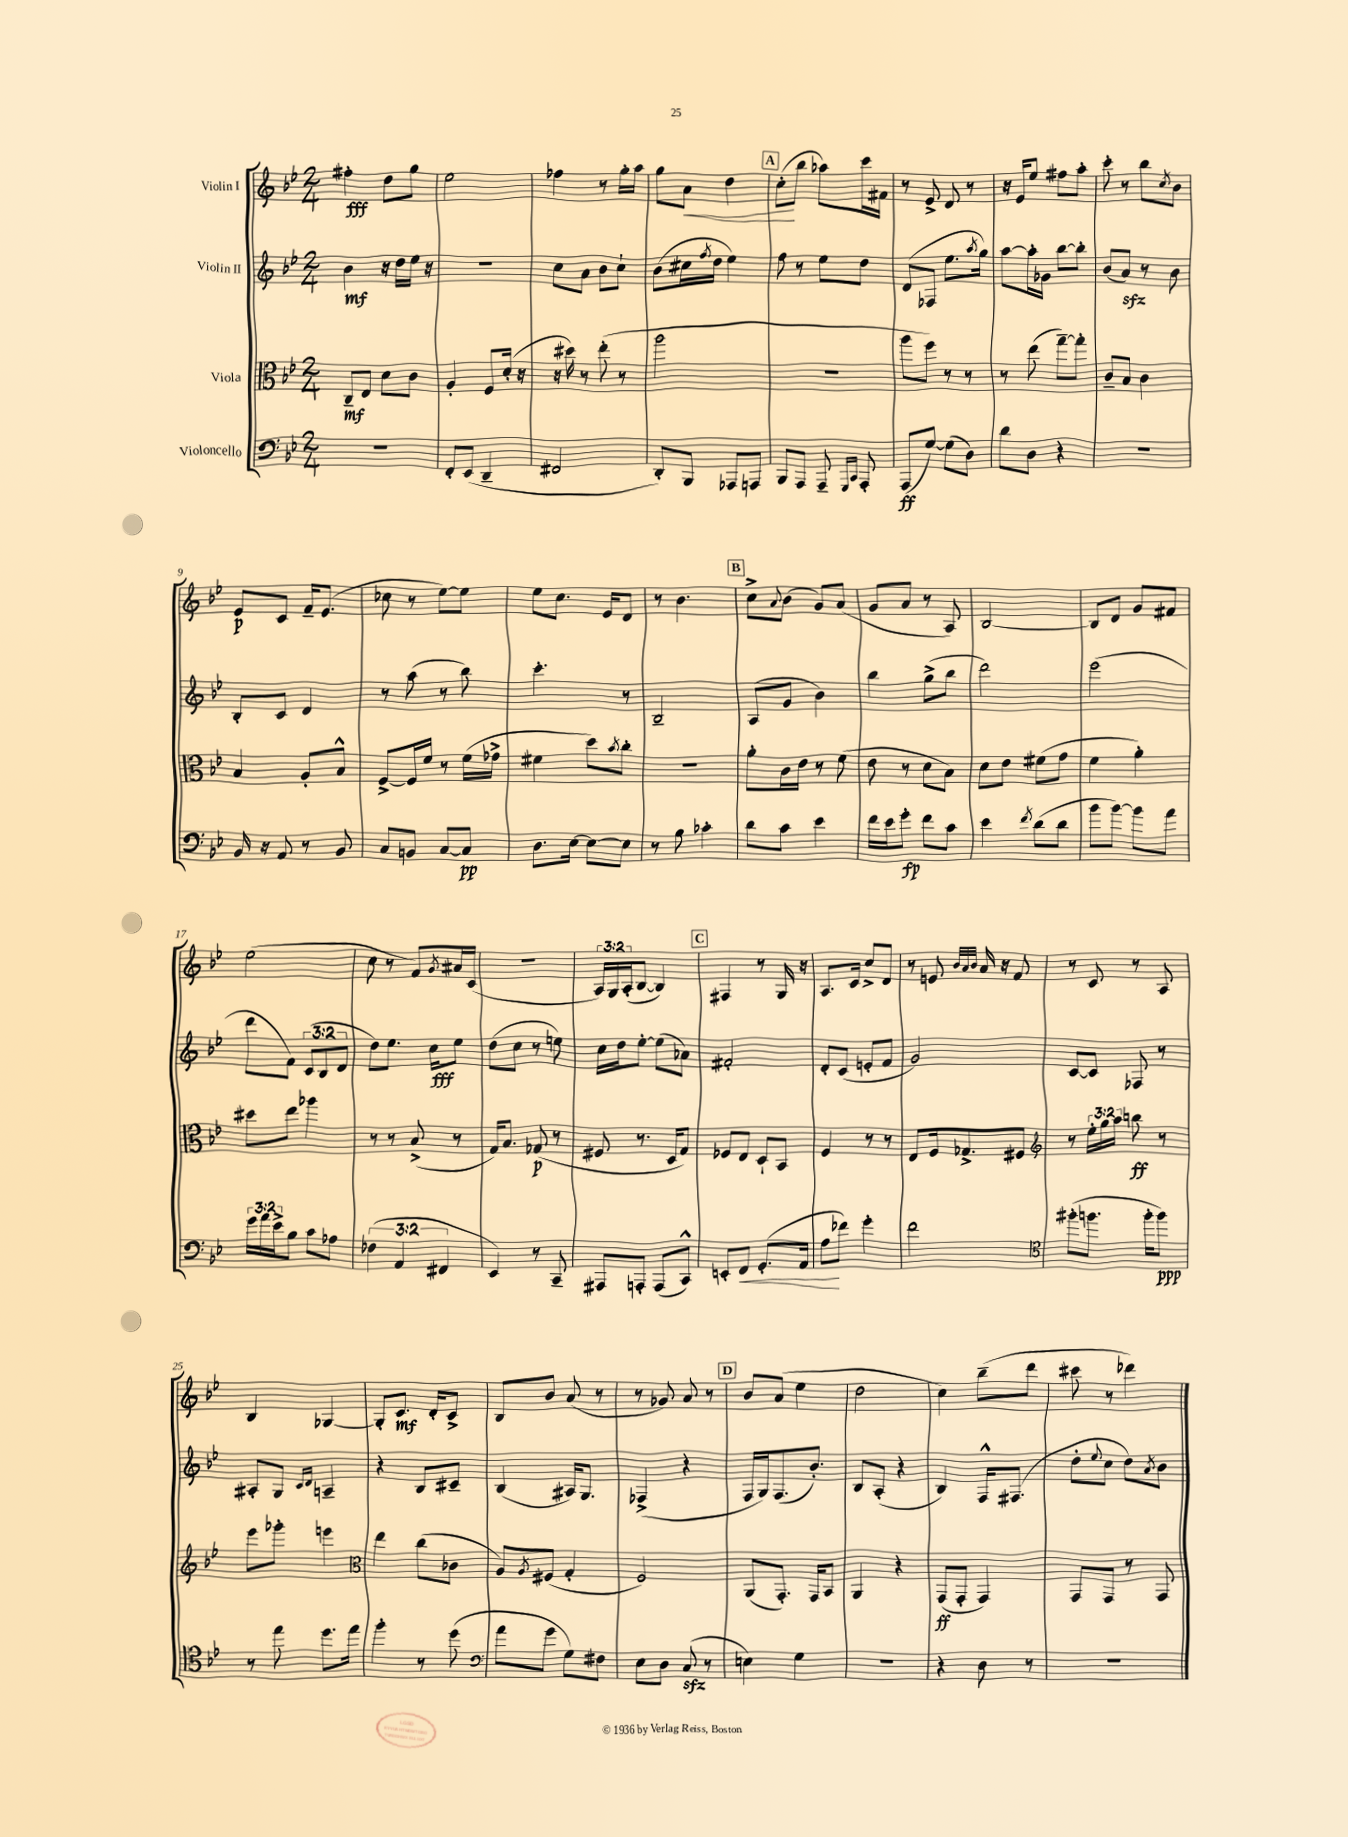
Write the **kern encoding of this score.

**kern	**kern	**kern	**kern
*staff4	*staff3	*staff2	*staff1
*clefF4	*clefC3	*clefG2	*clefG2
*k[b-e-]	*k[b-e-]	*k[b-e-]	*k[b-e-]
*M2/4	*M2/4	*M2/4	*M2/4
2r	8C~	4b-	4ff#'
.	8E-	.	.
.	8d	16r	8dd
.	.	16dd	.
.	8c	16ee-	8gg
.	.	16r	.
=	=	=	=
8FF'	4A'	2r	2ee-
(8EE-	.	.	.
4DD~	8F	.	.
.	(16d'	.	.
.	16r	.	.
=	=	=	=
2FF#	16r	8cc	4ff-
.	16dd#)	.	.
.	8r	8a	.
.	(8ee-'	8b-	8r
.	8r	8cc`	16gg'
.	.	.	16aa
=	=	=	=
8DD')	2aa	(8b-	8gg
8BBB-	.	16cc#	8a
.	.	8qff	.
.	.	16dd	.
8AAA-	.	4ee-)	4dd
8AAA	.	.	.
=	=	=	=
8BBB-	2r	8ff	(8cc'
8AAA	.	8r	8bb-
8AAA~	.	8ee-	8aa-)
16qqGGG	.	.	.
16qqCC	.	.	.
8AAA'	.	8dd	16ccc
.	.	.	16f#
=	=	=	=
(8AAA	8aa	(8d	8r
[8G)	8ff)	8F-	8e-^
(8G]	8r	8.ee-	8d
8D)	8r	.	8r
.	.	8qaa	.
.	.	16gg)	.
=	=	=	=
8d	8r	[8aa	16r
.	.	.	16e-
8D	(8ee-	16aa']	8ee-
.	.	16g-	.
4r	[8gg~)	[8bb-	8ff#
.	8gg']	8bb-']	8aa'
=	=	=	=
2r	8c~	(8b-	8ccc'
.	8B-	8a)	8r
.	4c	8r	8bb-
.	.	.	8qcc
.	.	8b-	8b-
=	=	=	=
16BB-	4B-	8B-'	8e-
16r	.	.	.
8AA	.	8c	8c
8r	8A'	4d	16f~
.	.	.	(8.e-
8BB-	8B-^^	.	.
=	=	=	=
8C	[8F^	8r	8cc-
8BB	16F]	(8aa	8r
.	16f	.	.
[8C	8r	8r	[8ee-)
8C]	(16f	8bb-)	8ee-]
.	16g-^	.	.
=	=	=	=
8.D	4f#	4.ccc'	8ee-
.	.	.	8.cc
[16E-	.	.	.
8E-_	8dd)	.	.
.	.	.	16e-
.	8qb-	.	.
8E-]	8cc'	8r	8d
=	=	=	=
8r	2r	2B-~	8r
8B-	.	.	4.b-
4c-'	.	.	.
=	=	=	=
8d	8a'	(8A	8cc^
.	.	.	8qqa
8c	16c	8g	(8b-
.	16e-	.	.
4e-	8r	4b-)	8g)
.	(8f	.	(8a
=	=	=	=
16f	8e-	4bb-	8g
16e-	.	.	.
8g'	8r	.	8a
8f	8d	(8gg^	8r
8c	8B-)	8bb-	8A)
=	=	=	=
4e-	8d	2ddd)	[2B-
.	8e-	.	.
8qf	.	.	.
(8d	(8f#	.	.
8d	8g	.	.
=	=	=	=
8b-	4f	(2eee-	8B-]
[8b-)	.	.	8d
8b-]	4a')	.	8g
8a	.	.	8f#
=	=	=	=
24g	8dd#	8ddd	(2ee-
24a	.	.	.
24e-^	.	.	.
8B-	8ee-	8f)	.
8c	4aa-	(12c	.
.	.	12B-	.
8A-	.	.	.
.	.	12d	.
=	=	=	=
(6F-	8r	8dd)	8cc
.	8r	8.ee-	8r
6AA	.	.	.
.	(8B-^	.	8f)
.	.	16cc	.
6FF#	.	.	.
.	.	.	8qg
.	8r	8ee-	16a#
.	.	.	(16c
=	=	=	=
4EE-)	16G)	(8dd	2r
.	8.B-	.	.
.	.	8cc	.
8r	(8G-	8r	.
8CC~	8r	8ee)	.
=	=	=	=
8AAA#	8F#	16cc	24A)
.	.	.	24G
.	.	16dd	.
.	.	.	(24A'
8AAA'	8.r	[8ee-'	[8B-
(8AAA	.	(8ee-]	4B-])
.	16D	.	.
8CC^^)	8G)	8a-)	.
=	=	=	=
8EE'	8F-	2f#'	4F#
8FF	8E-	.	.
(8.GG'	8D`	.	8r
.	8BB-	.	16G
16AA	.	.	16r
=	=	=	=
8A	4F	8d'	8.A
8f-)	.	(8c	.
.	.	.	16c
4g'	8r	8e'	8cc^
.	8r	8f	8d
=	=	=	=
2f	8E-	2g)	8r
.	16F	.	8e
.	8.G-^	.	.
.	.	.	32qqb-
.	.	.	32qqa
.	.	.	32qqb-
.	.	.	16a
.	.	.	16r
.	8F#	.	8f
=	=	=	=
*clefC4	*clefG2	*	*
(8ff#'	8r	[8c	8r
8.ff	24ee-'	8c]	8c
.	24gg	.	.
.	24aa	.	.
.	8bb	8F-	8r
16ff'	.	.	.
8ff)	8r	8r	8A
=	=	=	=
8r	8eee-	8A#'	4B-
8ee-	8ggg-'	8G	.
.	.	16qqc	.
.	.	16qqd	.
8.dd	4eee	4A~	[4G-
16ee-	.	.	.
=	=	=	=
*	*clefC3	*	*
4ff'	4ee-	4r	8G-']
.	.	.	8.c
8r	(8cc	8B-	.
.	.	.	16d'
(8dd	8c-	8c#~	8c^
=	=	=	=
*clefF4	*	*	*
8a	8A)	(4B-	8B-
.	8qA	.	.
8g	(8F#	.	8b-
8G)	4G'	16A#)	(8a
.	.	8.G	.
8F#	.	.	8r
=	=	=	=
8E-	2F)	(4F-^	8r
8D	.	.	8g-)
(8C	.	4r	8a
8r	.	.	8r
=	=	=	=
4E)	(8AA	16F	8b-
.	.	16G)	.
.	8.GG')	(8.F	(8a
4G	.	.	4ee-
.	16GG	8.b-')	.
.	8BB-	.	.
=	=	=	=
2r	4AA	8B-	2dd
.	.	(8A'	.
.	4r	4r	.
=	=	=	=
4r	(8GG	4B-)	4cc)
.	8GG'	.	.
8D	4GG)	16F^^	(8bb-~
.	.	(8.F#	.
8r	.	.	8ddd
=	=	=	=
2r	8GG	8dd'	8ccc#
.	.	8qqee-	.
.	8GG	8cc	8r
.	8r	8dd)	4ddd-)
.	.	8qa	.
.	8GG	8b-	.
==	==	==	==
*-	*-	*-	*-
